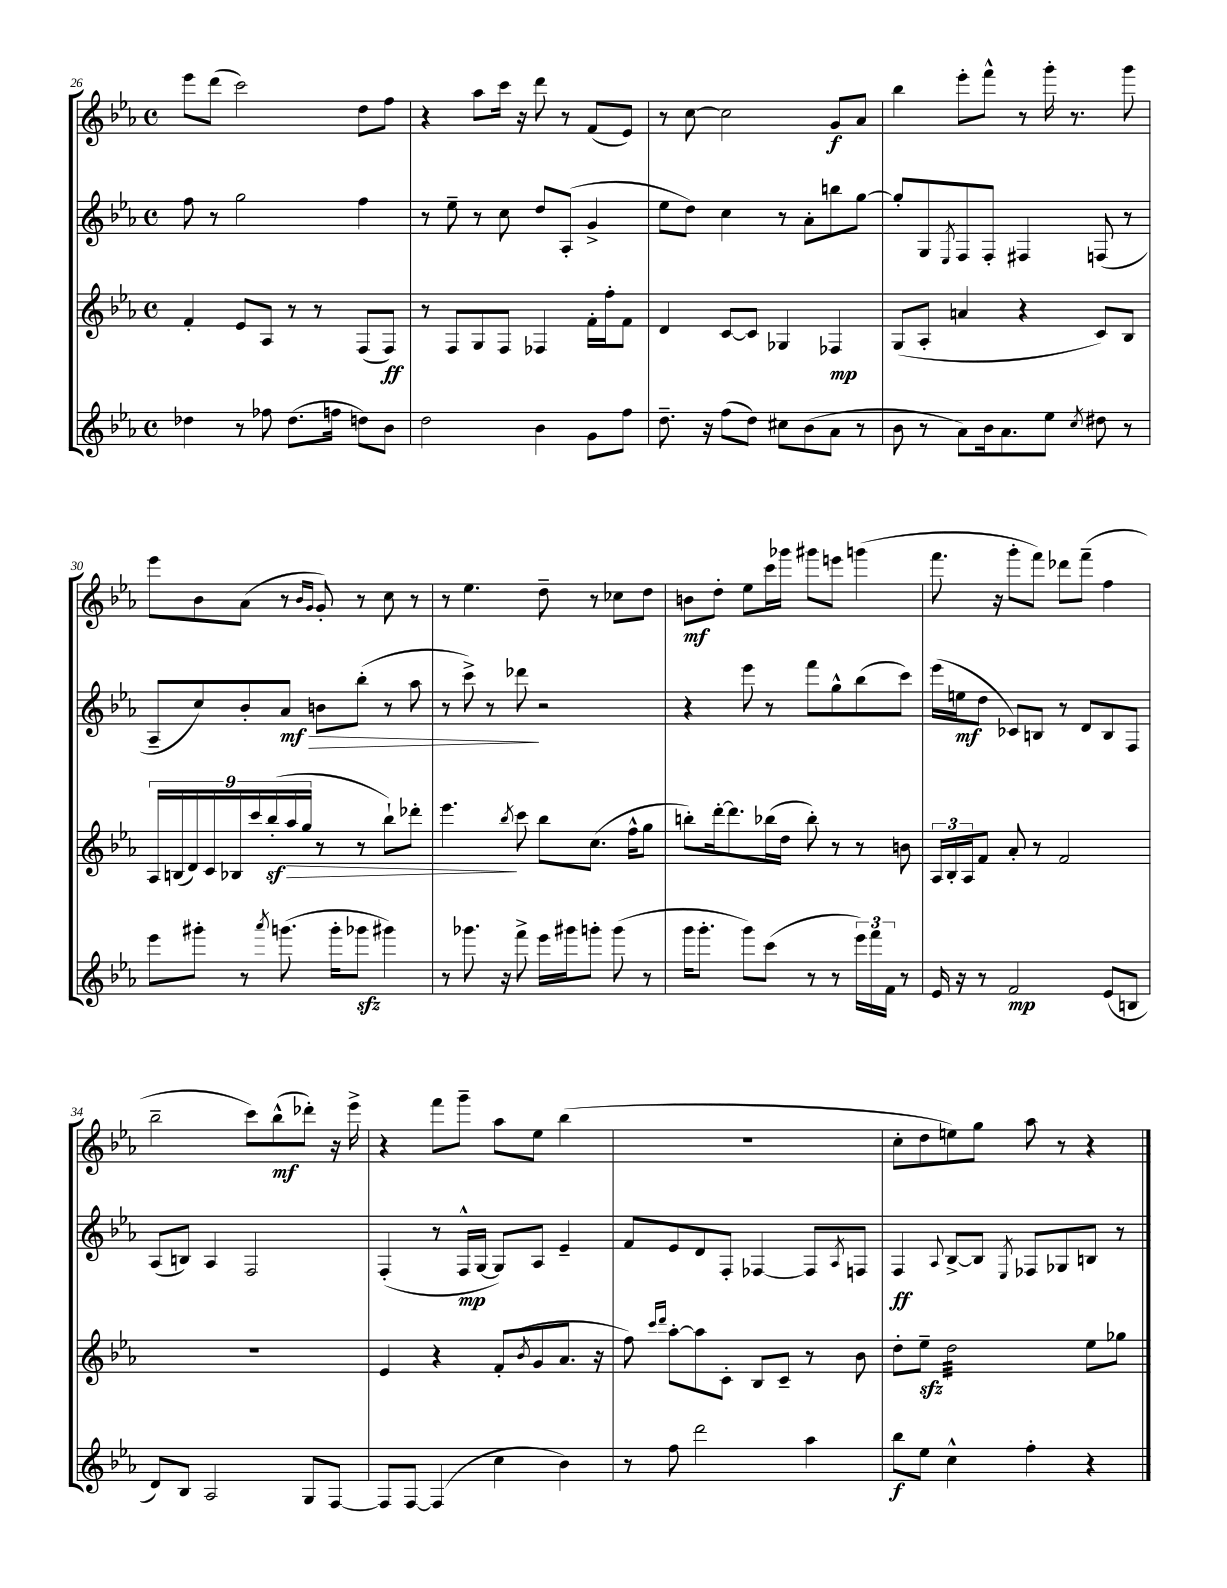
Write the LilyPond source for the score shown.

<<
\new StaffGroup <<
\new Staff = "s0" {
    \clef treble \key ees \major \defaultTimeSignature \time 4/4
    ees'''8 d'''8( c'''2) d''8 f''8 |
    r4 aes''8 c'''16 r16 d'''8 r8 f'8( ees'8) |
    r8 c''8~ c''2 g'8\f aes'8 |
    bes''4 ees'''8-. f'''8-^ r8 g'''16-. r8. g'''8 |
    ees'''8 bes'8 aes'8( r8 \grace { bes'16 g'16 } g'8-.) r8 c''8 r8 |
    r8 ees''4. d''8-- r8 ces''8 d''8 |
    b'8\mf d''8-. ees''8 c'''16 ges'''16 gis'''8 e'''8 g'''4( |
    f'''8. r16 g'''8-. f'''8) des'''8 f'''8--( f''4 |
    bes''2-- c'''8) bes''8-^\mf( des'''8-.) r16 ees'''16-> |
    r4 f'''8 g'''8-- aes''8 ees''8 bes''4( |
    R1 |
    c''8-. d''8 e''8) g''8 aes''8 r8 r4 \bar "|." |
}
\new Staff = "s1" {
    \clef treble \key ees \major \defaultTimeSignature \time 4/4
    f''8 r8 g''2 f''4 |
    r8 ees''8-- r8 c''8 d''8 aes8-.( g'4-> |
    ees''8 d''8) c''4 r8 aes'8-. b''8 g''8~ |
    g''8-. g8 \acciaccatura { ees8 } f8 f8-. fis4 f8( r8 |
    aes8-- c''8) bes'8-. aes'8\mf\> b'8 bes''8-.( r8 aes''8 |
    r8 c'''8->) r8 des'''8\! r2 |
    r4 ees'''8 r8 f'''8 g''8-^ bes''8( c'''8) |
    ees'''16( e''16\mf d''8 ces'8) b8 r8 d'8 b8 f8 |
    aes8( b8) aes4 f2 |
    f4-.( r8 f16-^\mp g16~ g8) aes8 ees'4-- |
    f'8 ees'8 d'8 f8-. fes4~ fes8 \acciaccatura { aes8 } f8 |
    f4\ff \appoggiatura { aes8 } bes8~-> bes8 \acciaccatura { ees8 } fes8 ges8 b8 r8 \bar "|." |
}
\new Staff = "s2" {
    \clef treble \key ees \major \defaultTimeSignature \time 4/4
    f'4-. ees'8 aes8 r8 r8 f8( f8\ff) |
    r8 f8 g8 f8 fes4 f'16-. f''16-. f'8 |
    d'4 c'8~ c'8 ges4 fes4\mp |
    g8( aes8-. a'4 r4 c'8) bes8 |
    \tuplet 9/8 { aes16 b16( d'16) c'16 bes16 c'''16 bes''16-.\sf( aes''16\> g''16 } r8 r8 bes''8-!) des'''8-. |
    ees'''4.\! \acciaccatura { bes''8 } c'''8 bes''8 c''8.( f''16-^ g''8 |
    b''8-.) d'''16~-. d'''8. bes''16( d''16 bes''8-.) r8 r8 b'8 |
    \tuplet 3/2 { aes16 bes16-. aes16 } f'8 aes'8-. r8 f'2 |
    R1 |
    ees'4 r4 f'8-.( \acciaccatura { bes'8 } g'8 aes'8. r16 |
    f''8) \grace { c'''16 d'''16 } aes''8~-. aes''8 c'8-. bes8 c'8-- r8 bes'8 |
    d''8-. ees''8--\sfz d''2:32 ees''8 ges''8 \bar "|." |
}
\new Staff = "s3" {
    \clef treble \key ees \major \defaultTimeSignature \time 4/4
    des''4 r8 fes''8 des''8.( f''16 d''8) bes'8 |
    d''2 bes'4 g'8 f''8 |
    d''8.-- r16 f''8( d''8) cis''8 bes'8( aes'8 r8 |
    bes'8 r8 aes'8) bes'16 aes'8. ees''8 \acciaccatura { c''8 } dis''8 r8 |
    ees'''8 gis'''8-. r8 \acciaccatura { aes'''8 } g'''8.( g'''16-. ges'''8\sfz gis'''4) |
    r8 ges'''8. r16 f'''8-> ees'''16 gis'''16 g'''8-. g'''8( r8 |
    g'''16 g'''8.-. g'''8) c'''8( r8 r8 \tuplet 3/2 { ees'''16) f'''16 f'16 } r8 |
    ees'16 r16 r8 f'2\mp ees'8( b8 |
    d'8) bes8 aes2 g8 f8~ |
    f8 f8~ f4( c''4 bes'4) |
    r8 f''8 d'''2 aes''4 |
    bes''8\f ees''8 c''4-^ f''4-. r4 \bar "|." |
}
>>
>>
\layout { \context { \Score currentBarNumber = #26 } }
